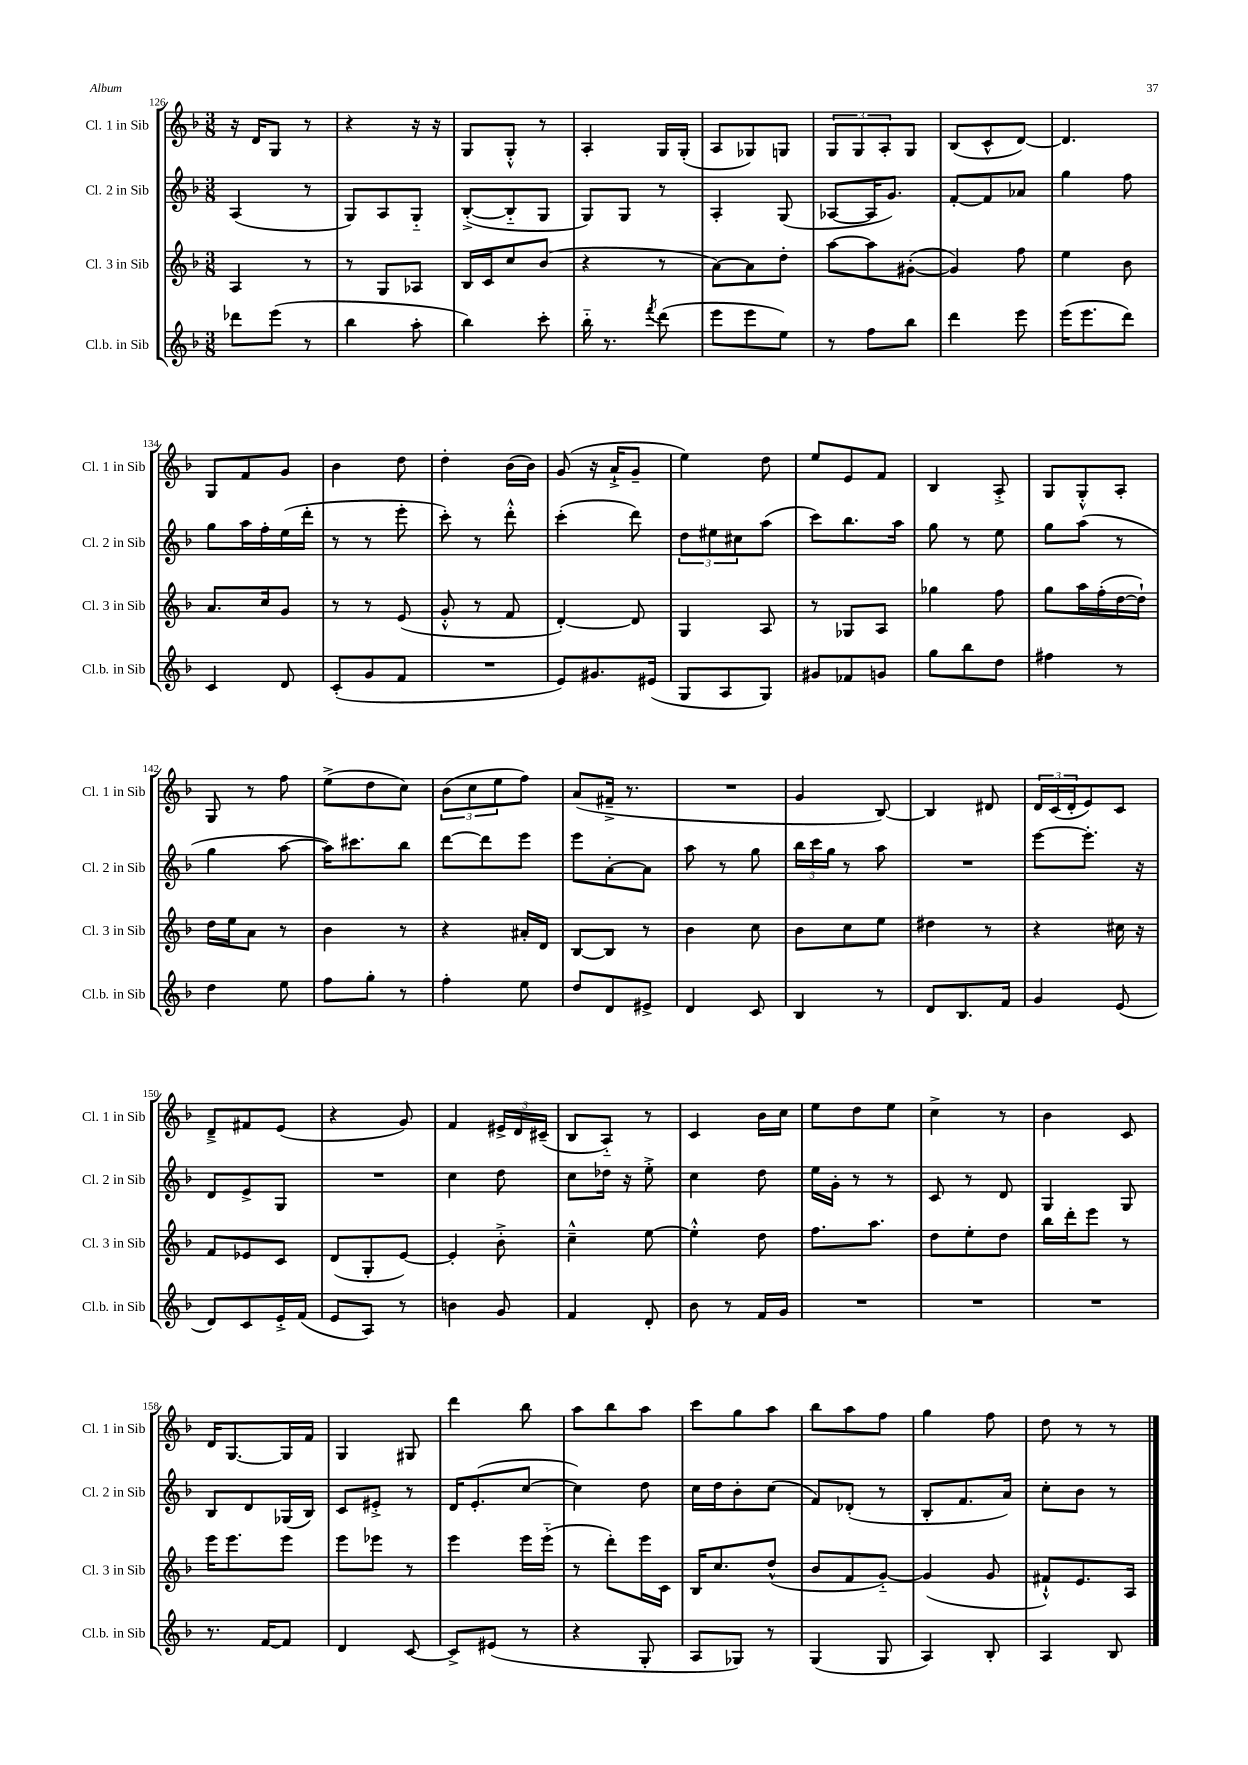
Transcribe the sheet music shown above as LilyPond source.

<<
\new StaffGroup <<
\new Staff = "s0" \with { instrumentName = "Cl. 1 in Sib" shortInstrumentName = "Cl. 1 in Sib" } {
    \clef treble \key f \major \numericTimeSignature \time 3/8
    r16 d'16 g8 r8 |
    r4 r16 r16 |
    g8 g8-.-^ r8 |
    a4-. g16 g16-.( |
    a8 ges8) g8 |
    \tuplet 3/2 { g8 g8 a8-. } g8 |
    bes8( c'8-^ d'8~) |
    d'4. |
    g8 f'8 g'8 |
    bes'4 d''8 |
    d''4-. bes'16( bes'16) |
    g'8( r16 a'16-!-> g'8-- |
    e''4) d''8 |
    e''8 e'8 f'8 |
    bes4 a8-.-> |
    g8 g8-.-^ a8-. |
    g8 r8 f''8 |
    e''8->( d''8 c''8) |
    \tuplet 3/2 { bes'8( c''8 e''8 } f''8) |
    a'8( fis'16---> r8. |
    R4. |
    g'4 bes8~) |
    bes4 dis'8 |
    \tuplet 3/2 { d'16 c'16( d'16-. } e'8) c'8 |
    d'8---> fis'8 e'8( |
    r4 g'8) |
    f'4 \tuplet 3/2 { eis'16-> d'16 cis'16--( } |
    bes8 a8-_) r8 |
    c'4 bes'16 c''16 |
    e''8 d''8 e''8 |
    c''4-> r8 |
    bes'4 c'8 |
    d'16 g8.~ g16 f'16 |
    g4 gis8 |
    d'''4 bes''8 |
    a''8 bes''8 a''8 |
    c'''8 g''8 a''8 |
    bes''8 a''8 f''8 |
    g''4 f''8 |
    d''8 r8 r8 \bar "|." |
}
\new Staff = "s1" \with { instrumentName = "Cl. 2 in Sib" shortInstrumentName = "Cl. 2 in Sib" } {
    \clef treble \key f \major \numericTimeSignature \time 3/8
    a4( r8 |
    g8) a8 g8-_ |
    bes8~-.->( bes8-_ g8 |
    g8) g8 r8 |
    a4-. g8( |
    aes8~ aes16 g'8.) |
    f'8~-. f'8 aes'8 |
    g''4 f''8 |
    g''8 a''16 f''16-. e''16( d'''16-. |
    r8 r8 e'''8-. |
    c'''8-.) r8 d'''8-.-^ |
    c'''4-.( d'''8) |
    \tuplet 3/2 { d''8 eis''8 cis''8 } a''8( |
    c'''8) bes''8. a''16 |
    g''8 r8 e''8 |
    g''8 a''8( r8 |
    g''4 a''8~ |
    a''16) cis'''8. bes''8 |
    d'''8~ d'''8 e'''8 |
    e'''8 a'8~-. a'8 |
    a''8 r8 g''8 |
    \tuplet 3/2 { bes''16 c'''16 g''16 } r8 a''8 |
    R4. |
    e'''8~ e'''8.-. r16 |
    d'8 e'8-> g8 |
    R4. |
    c''4 d''8 |
    c''8 des''16 r16 e''8-.-> |
    c''4 d''8 |
    e''16 g'16-. r8 r8 |
    c'8 r8 d'8 |
    g4 g8 |
    bes8 d'8 ges16( bes16) |
    c'8 eis'8-.-> r8 |
    d'16 e'8.-.( c''8~ |
    c''4) d''8 |
    c''16 d''16 bes'8-. c''8( |
    f'8) des'8-.( r8 |
    bes8-. f'8. a'16) |
    c''8-. bes'8 r8 \bar "|." |
}
\new Staff = "s2" \with { instrumentName = "Cl. 3 in Sib" shortInstrumentName = "Cl. 3 in Sib" } {
    \clef treble \key f \major \numericTimeSignature \time 3/8
    a4 r8 |
    r8 g8 aes8 |
    bes16 c'16 c''8 bes'8( |
    r4 r8 |
    a'8~) a'8 d''8-. |
    a''8~ a''8 gis'8~-.( |
    gis'4) f''8 |
    e''4 bes'8 |
    a'8. c''16 g'8 |
    r8 r8 e'8( |
    g'8-.-^ r8 f'8 |
    d'4~-.) d'8 |
    g4 a8 |
    r8 ges8 a8 |
    ges''4 f''8 |
    g''8 a''16 f''16-.( d''16~ d''16-!) |
    d''16 e''16 a'8 r8 |
    bes'4 r8 |
    r4 ais'16-. d'16 |
    bes8~ bes8 r8 |
    bes'4 c''8 |
    bes'8 c''8 e''8 |
    dis''4 r8 |
    r4 cis''16 r16 |
    f'8 ees'8 c'8 |
    d'8( g8-. e'8~) |
    e'4-. bes'8-.-> |
    c''4---^ e''8~ |
    e''4-.-^ d''8 |
    f''8. a''8. |
    d''8 e''8-. d''8 |
    bes''16 d'''16-. e'''8 r8 |
    e'''16 e'''8. e'''8 |
    e'''8 ees'''8 r8 |
    e'''4 e'''16 e'''16-_( |
    r8 d'''8-.) e'''16 c'16 |
    bes16 c''8. d''8-^( |
    bes'8 f'8 g'8~-_) |
    g'4( g'8 |
    fis'8-!-^) e'8. a16 \bar "|." |
}
\new Staff = "s3" \with { instrumentName = "Cl.b. in Sib" shortInstrumentName = "Cl.b. in Sib" } {
    \clef treble \key f \major \numericTimeSignature \time 3/8
    des'''8 e'''8( r8 |
    bes''4 a''8-. |
    bes''4) c'''8-. |
    bes''16-_ r8. \acciaccatura { f'''8 } d'''8( |
    e'''8 e'''8 e''8) |
    r8 f''8 bes''8 |
    d'''4 e'''8 |
    e'''16( e'''8. d'''8) |
    c'4 d'8 |
    c'8-.( g'8 f'8 |
    R4. |
    e'8) gis'8. eis'16( |
    g8 a8 g8) |
    gis'8 fes'8 g'8 |
    g''8 bes''8 d''8 |
    fis''4 r8 |
    d''4 e''8 |
    f''8 g''8-. r8 |
    f''4-. e''8 |
    d''8 d'8 eis'8-> |
    d'4 c'8 |
    bes4 r8 |
    d'8 bes8. f'16 |
    g'4 e'8( |
    d'8) c'8 e'16-.-> f'16( |
    e'8 a8) r8 |
    b'4 g'8 |
    f'4 d'8-. |
    bes'8 r8 f'16 g'16 |
    R4. |
    R4. |
    R4. |
    r8. f'16~ f'8 |
    d'4 c'8~ |
    c'8-> eis'8( r8 |
    r4 g8-. |
    a8 ges8) r8 |
    g4( g8 |
    a4) bes8-. |
    a4 bes8 \bar "|." |
}
>>
>>
\layout { \context { \Score currentBarNumber = #126 } }
